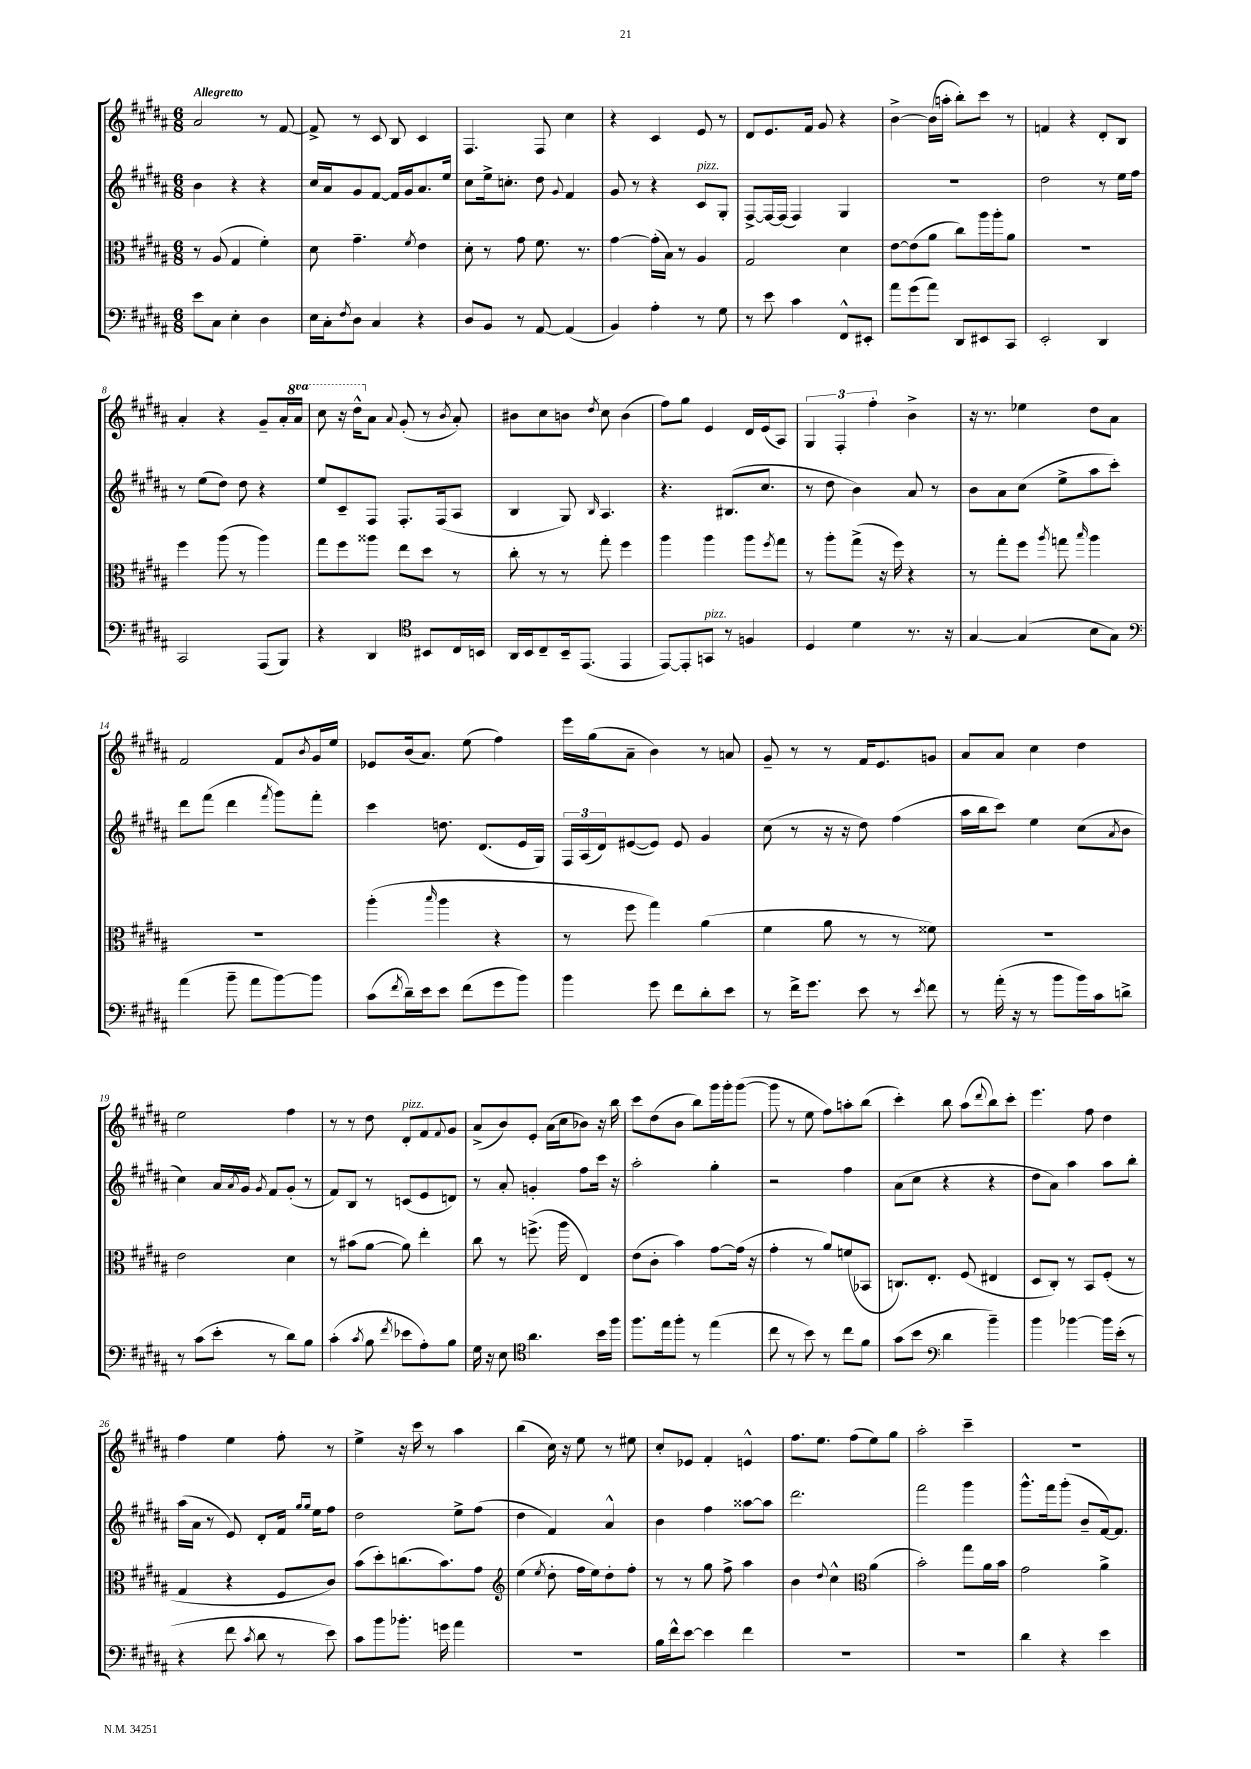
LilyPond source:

<<
\new StaffGroup <<
\new Staff = "s0" {
    \clef treble \key b \major \numericTimeSignature \time 6/8 \set Staff.ottavationMarkups = #ottavation-simple-ordinals \tempo "Allegretto"
    ais'2 r8 fis'8~ |
    fis'8-> r8 cis'8 b8 cis'4 |
    fis4. fis8 cis''4 |
    r4 cis'4 e'8 r8 |
    dis'8 e'8. fis'16 gis'8 r4 |
    b'4~-> b'16( a''16-. b''8-.) cis'''8 r8 |
    f'4 r4 dis'8-. b8 |
    ais'4-. r4 gis'8-- ais'16-. \ottava #1 ais''16 |
    cis'''8 r16 dis'''16-^ \ottava #0 ais'8 \appoggiatura { ais'8 } gis'8-.( r8 \acciaccatura { b'8 } ais'8-.) |
    bis'8 cis''8 b'8 \acciaccatura { dis''8 } cis''8 b'4( |
    fis''8) gis''8 e'4 dis'16 e'16( ais8) |
    \tuplet 3/2 { gis4 fis4-. fis''4-. } b'4-> |
    r16 r8. ees''4 dis''8 ais'8 |
    fis'2 fis'8 \acciaccatura { b'8 } gis'16 e''16 |
    ees'8 b'16( ais'8.) e''8( fis''4) |
    e'''16 gis''16( ais'8-- b'4) r8 a'8 |
    gis'8-- r8 r8 fis'16 e'8. g'8 |
    ais'8 ais'8 cis''4 dis''4 |
    e''2 fis''4 |
    r8 r8 dis''8 dis'8-.^\markup { \italic "pizz." } fis'8 \appoggiatura { fis'8 } gis'8 |
    ais'8->( b'8) e'8-. ais'16( cis''16 bes'8) r16 b''16 |
    cis'''8 dis''8( b'8 b''8) gis'''16 gis'''16-. gis'''8~( |
    gis'''8 r8 e''8 fis''8) a''8-. b''8( |
    cis'''4-.) b''8 ais''8( \appoggiatura { dis'''8 } b''8) cis'''8-. |
    e'''4. fis''8 dis''4 |
    fis''4 e''4 fis''8-. r8 |
    e''4-> r16 cis'''16 r8 ais''4 |
    b''4( cis''16) r16 e''8 r8 eis''8 |
    cis''8-. ees'8 fis'4-. e'4-^ |
    fis''8. e''8. fis''8( e''8) gis''8 |
    ais''2-. cis'''4-- |
    R2. \bar "|." |
}
\new Staff = "s1" {
    \clef treble \key b \major \numericTimeSignature \time 6/8
    b'4 r4 r4 |
    cis''16 ais'16 gis'8 fis'8~ fis'16 gis'16 ais'8. e''16 |
    cis''8 e''16-> c''8.-. dis''8 \appoggiatura { gis'8 } fis'4 |
    gis'8 r8 r4 cis'8^\markup { \italic "pizz." } gis8-. |
    fis8~-> fis16~ fis16( fis4) gis4 |
    R2. |
    dis''2 r8 e''16 fis''16 |
    r8 e''8( dis''8) dis''8 r4 |
    e''8 cis'8-- fis8 fis8.-. fis16( ais8 |
    b4 gis8) \grace { b16 } ais4. |
    r4. bis8.( cis''8. |
    r8 dis''8 b'4) ais'8 r8 |
    b'8 ais'8 cis''8( e''8-> ais''8 cis'''8-.) |
    dis'''8 fis'''8( dis'''4 \acciaccatura { fis'''8 } gis'''8) fis'''8-. |
    cis'''4 d''8. dis'8.( e'16 gis16) |
    \tuplet 3/2 { fis16 ais16( dis'16) } eis'8~( eis'8) eis'8 gis'4 |
    cis''8( r8 r16 r16 dis''8) fis''4( |
    ais''16 b''16 cis'''8) e''4 cis''8( \acciaccatura { ais'8 } b'8 |
    cis''4) ais'16 \acciaccatura { ais'8 } gis'16 \acciaccatura { gis'8 } fis'8 gis'8-.( r8 |
    fis'8) b8 r8 c'8( e'8 d'8) |
    r8 ais'8-. g'4-. fis''8 cis'''16 r16 |
    ais''2-. gis''4-. |
    r2 fis''4 |
    ais'8( cis''8 r4 r4 |
    dis''8 ais'8) ais''4 ais''8 b''8-. |
    ais''16( ais'16 r8 e'8) dis'8-. fis'16 \grace { gis''16 gis''16 } e''16 fis''8 |
    dis''2 e''8-> fis''8( |
    dis''4 fis'4) ais'4-^ |
    b'4 fis''4 aisis''8~ aisis''8 |
    dis'''2. |
    fis'''2 gis'''4 |
    gis'''8.-^ fis'''16 gis'''8-.( b'8-- fis'16~) fis'8. \bar "|." |
}
\new Staff = "s2" {
    \clef alto \key b \major \numericTimeSignature \time 6/8
    r8 ais8( gis4 fis'4-.) |
    dis'8 gis'4.-- \acciaccatura { fis'8 } e'4 |
    dis'8-. r8 gis'8 fis'8. r8. |
    gis'4~ gis'16-.( b16) r8 ais4 |
    gis2 dis'4 |
    e'8~ e'8( ais'8 cis''8) ais''16 ais''16-. ais'8 |
    R2. |
    fis''4 ais''8( r8 ais''4) |
    gis''8 fis''8 aisis''8 e''8 dis''8 r8 |
    cis''8-. r8 r8 gis''8-. fis''4 |
    ais''4 ais''4 ais''8 \acciaccatura { fis''8 } gis''8 |
    r8 ais''8-. gis''8->( r16 fis''16) r4 |
    r8 gis''8-. fis''8 \acciaccatura { ais''8 } g''8 \grace { b''16 } ais''4 |
    R2. |
    ais''4-.( \grace { b''16 } ais''4 r4 |
    r8 fis''8 gis''4) ais'4( |
    fis'4 ais'8 r8 r8 fisis'8) |
    R2. |
    e'2 dis'4 |
    r8 bis'8( ais'8~ ais'8) e''4-. |
    cis''8 r8 f''8.->( ais''16 e4) |
    e'8( cis'8-. b'4) gis'8~ gis'16( r16 |
    gis'4-. r8 ais'8) f'8( bes,8 |
    c8.) e8.-. fis8( eis4 |
    dis8 cis8-.) r8 b,8 fis8-.( r8 |
    gis4 r4 fis8 cis'8) |
    b'8( dis''8-.) c''8.( b'8.) gis'8 |
    \clef treble e''4( \acciaccatura { e''8 } dis''8-. fis''16 e''16) dis''8-. fis''8-. |
    r8 r8 gis''8 fis''8-> ais''4 |
    b'4 \appoggiatura { dis''8 } cis''4-^ \clef alto ais'4( |
    b'2-.) gis''8 ais'16 b'16 |
    gis'2 ais'4-> \bar "|." |
}
\new Staff = "s3" {
    \clef bass \key b \major \numericTimeSignature \time 6/8
    e'8 cis8 e4-. dis4 |
    e16 cis16-. \acciaccatura { fis8 } dis8 cis4 r4 |
    dis8 b,8 r8 ais,8~ ais,4( |
    b,4) ais4-. r8 gis8 |
    r8 e'8 cis'4 fis,8-^ eis,8-. |
    ais'8 gis'8( ais'8) dis,8 eis,8 cis,8 |
    e,2-. dis,4 |
    cis,2 ais,,8( b,,8) |
    r4 dis,4 \clef tenor bis,8 cis16 b,16 |
    ais,16 b,16 cis8-- b,16-- e,8.( e,4 |
    e,8~) e,8-. g,8^\markup { \italic "pizz." } r8 f4 |
    dis4 dis'4 r8. r16 |
    gis4~ gis4( b8 gis8) |
    \clef bass ais'4( b'8-- ais'8 b'8~) b'8 |
    cis'8( \acciaccatura { fis'8 } dis'16--) e'16 e'8 fis'8( gis'8 b'8) |
    b'4 gis'8 fis'8 dis'8-. e'8 |
    r8 fis'16-> gis'8. e'8 r8 \acciaccatura { e'8 } fis'8 |
    r8 ais'16-.( r16 r8 b'8 b'16) cis'16 d'8-> |
    r8 cis'8( e'8-. r8 dis'8) b8 |
    cis'4-.( \acciaccatura { cis'8 } b8 \acciaccatura { fis'8 } ees'8 ais8-.) b8 |
    gis16 r16 e8 \clef tenor ais'4. b'16 fis''16 |
    fis''8. e''16 fis''8-. r8 e''4( |
    cis''8 r8 b'8) r8 cis''8 fis'8 |
    gis'8( b'8 \clef bass dis'4 b'4--) |
    b'4 bes'4~ bes'16 e'16-.( r8 |
    r4 fis'8 \acciaccatura { cis'8 } dis'8 r8 e'8) |
    cis'8 b'8 bes'8.-. g'16 ais'4 |
    R2. |
    b16 fis'16-^ e'8~ e'4 fis'4 |
    R2. |
    R2. |
    dis'4 r4 e'4 \bar "|." |
}
>>
>>
